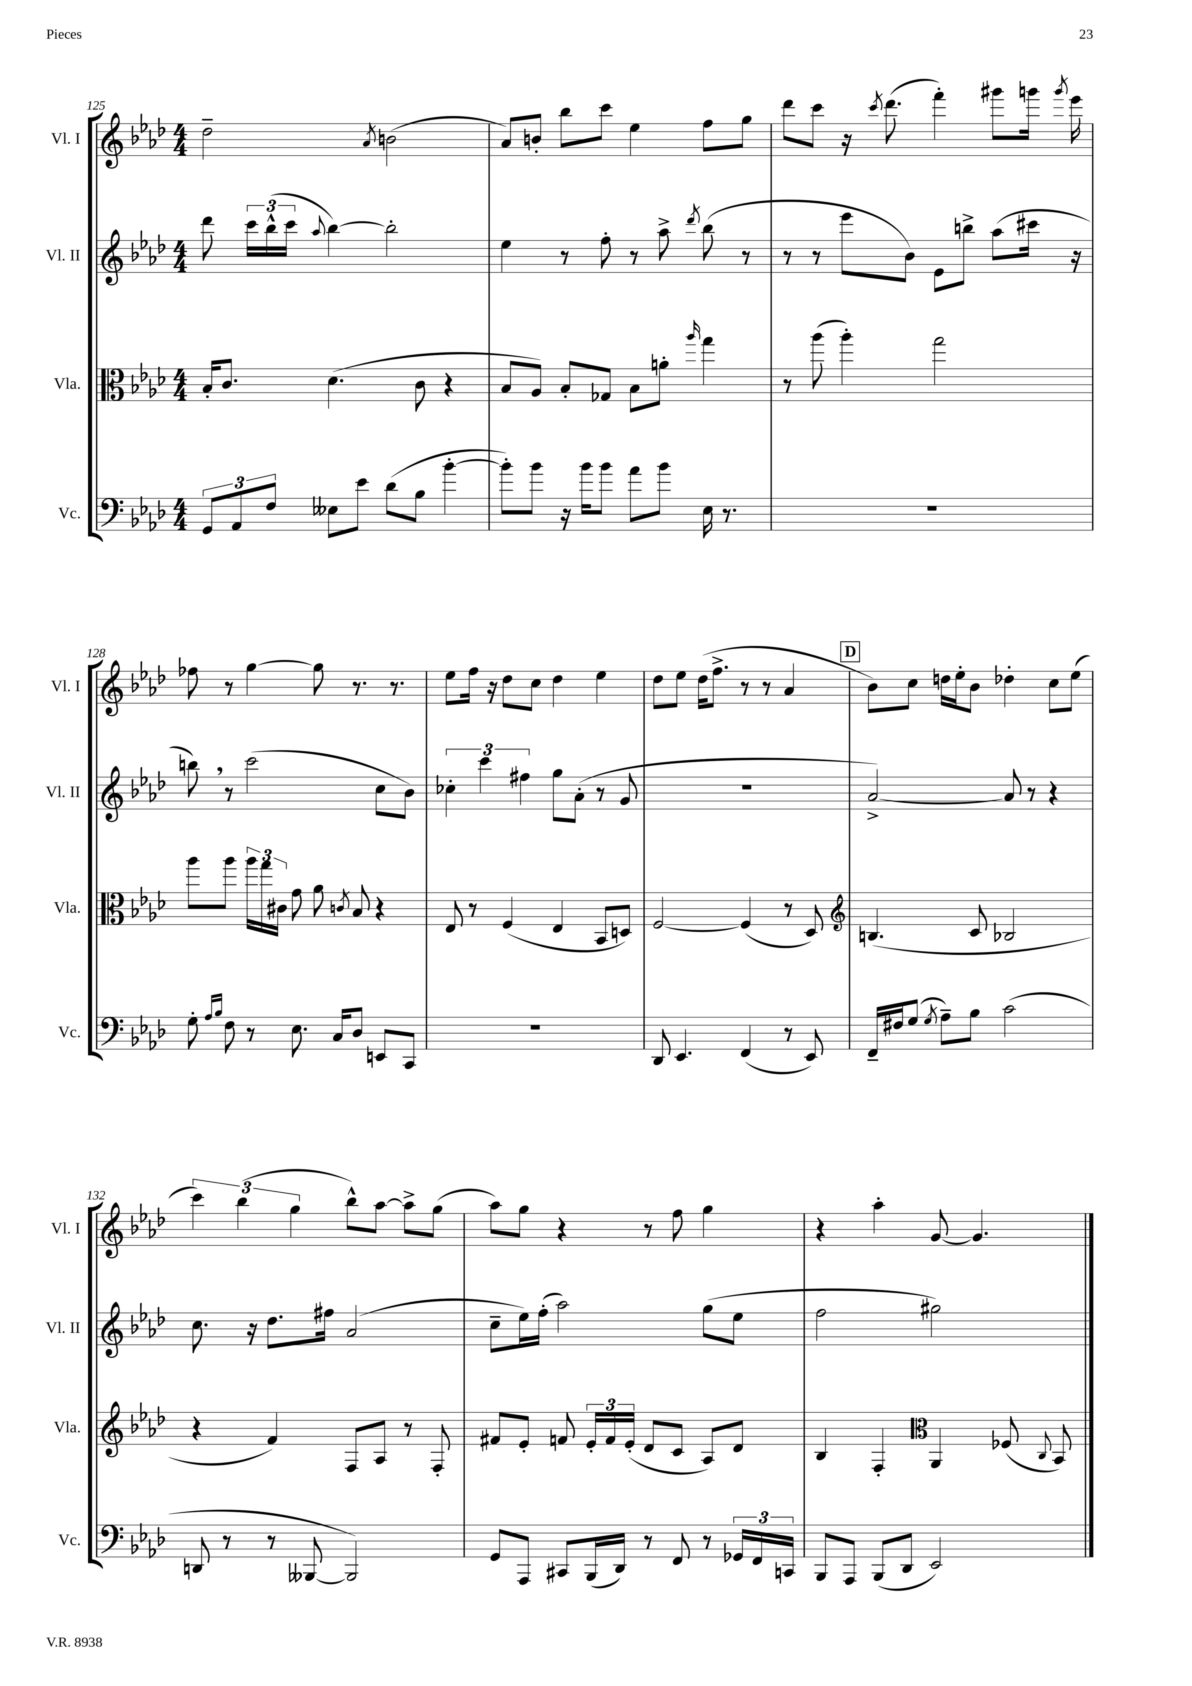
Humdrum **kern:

**kern	**kern	**kern	**kern
*staff4	*staff3	*staff2	*staff1
*clefF4	*clefC3	*clefG2	*clefG2
*k[b-e-a-d-]	*k[b-e-a-d-]	*k[b-e-a-d-]	*k[b-e-a-d-]
*M4/4	*M4/4	*M4/4	*M4/4
12GG	16B-'	8ddd-	2dd-~
.	8.c	.	.
12AA-	.	.	.
.	.	24ccc	.
12F	.	(24bb-^^	.
.	.	24ccc	.
.	.	8qqaa-	.
8E--	(4.d-	[4bb-)	.
8e-	.	.	.
.	.	.	8qa-
(8d-	.	2bb-']	(2b
8B-	8c	.	.
[4b-'	4r	.	.
=	=	=	=
8b-'])	8B-	4ee-	8a-)
8b-	8A-)	.	8b'
16r	8B-'	8r	8bb-
16b-	.	.	.
8b-	8G-	8ff'	8ccc
8a-	8B-	8r	4ee-
8b-	8a'	8aa-^	.
.	16qqaa-	8qddd-	.
16E-	4gg	(8bb-	8ff
8.r	.	.	.
.	.	8r	8gg
=	=	=	=
1r	8r	8r	8ddd-
.	(8aa-	8r	8ccc
.	4aa-')	8eee-	16r
.	.	.	8qccc
.	.	.	(8.ddd-
.	.	8b-)	.
.	2gg	8e-	4fff')
.	.	8bb^	.
.	.	(8aa-	8ggg#
.	.	16ccc#	16ggg
.	.	.	8qggg
.	.	16r	16eee-
=	=	=	=
8G'	8aa-	8bb)	8ff-
16qqA-	.	.	.
16qqB-	.	.	.
8F	8aa-	8r	8r
8r	24aa-	(2ccc	[4gg
.	24gg	.	.
.	24c#	.	.
8.E-	8g	.	.
.	8a-	.	8gg]
16C	.	.	.
.	8qc	.	.
8D-	8B-	.	8.r
8EE	4r	8cc	.
.	.	.	8.r
8CC	.	8b-)	.
=	=	=	=
1r	8E-	6cc-'	8ee-
.	8r	.	16ff
.	.	6ccc	.
.	.	.	16r
.	(4F	.	8dd-
.	.	6ff#	.
.	.	.	8cc
.	4E-	8gg	4dd-
.	.	(8a-'	.
.	8BB-	8r	4ee-
.	8D)	8g	.
=	=	=	=
8DD-	[2F	1r	8dd-
4.EE-	.	.	8ee-
.	.	.	(16dd-
.	.	.	8.ff^
(4FF	(4F]	.	8r
.	.	.	8r
8r	8r	.	4a-
8EE-)	8D-)	.	.
=	=	=	=
*	*clefG2	*	*
16FF~	(4.B	[2a-^)	8b-)
16F#	.	.	.
(8G	.	.	8cc
8qG	.	.	.
8A-~)	.	.	16dd
.	.	.	16ee-'
8B-	8c	.	8b-
(2c	2B-	8a-]	4dd-'
.	.	8r	.
.	.	4r	8cc
.	.	.	(8ee-
=	=	=	=
8DD	4r	8.cc	6ccc)
8r	.	.	.
.	.	.	(6bb-
.	.	16r	.
8r	4f)	8.dd-	.
.	.	.	6gg
[8BBB--	.	.	.
.	.	16ff#	.
2BBB--])	8F	(2a-	8bb-^^)
.	8A-	.	[8aa-
.	8r	.	8aa-^]
.	8F'	.	(8gg
=	=	=	=
8GG	8f#	8cc~	8aa-)
8AAA-	8e-'	16ee-)	8gg
.	.	(16ff'	.
8CC#	8f	2aa-)	4r
(16BBB-	24e-'	.	.
.	24f	.	.
16DD-)	.	.	.
.	(24e-'	.	.
8r	8d-	.	8r
8FF	8c	.	8ff
8r	8A-)	(8gg	4gg
24GG-	8d-	8ee-	.
24FF	.	.	.
24CC	.	.	.
=	=	=	=
8BBB-	4B-	2ff	4r
8AAA-	.	.	.
(8BBB-	4F'	.	4aa-'
8DD-	.	.	.
*	*clefC3	*	*
2EE-)	4AA-	2gg#)	[8g
.	.	.	4.g]
.	(8F-	.	.
.	8qqC	.	.
.	8BB-)	.	.
==	==	==	==
*-	*-	*-	*-
